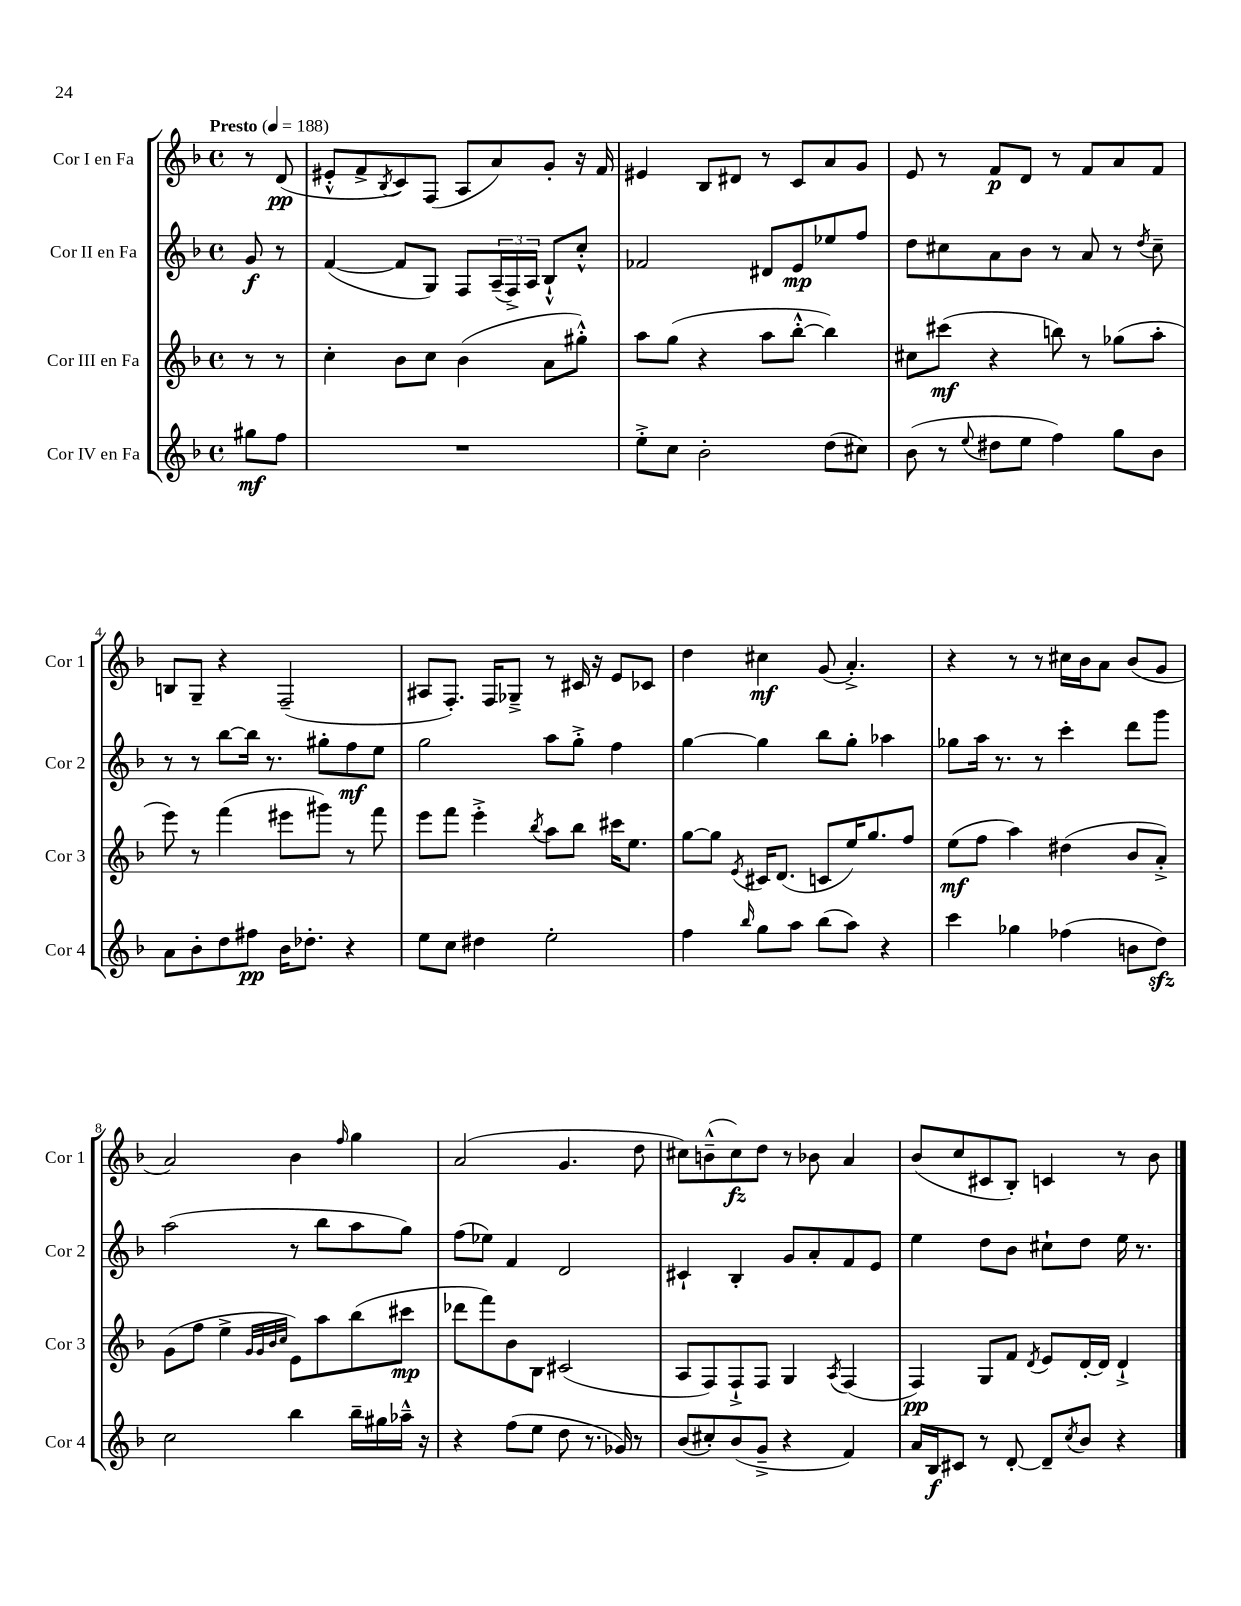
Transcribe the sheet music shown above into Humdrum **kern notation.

**kern	**kern	**kern	**kern
*staff4	*staff3	*staff2	*staff1
*clefG2	*clefG2	*clefG2	*clefG2
*k[b-]	*k[b-]	*k[b-]	*k[b-]
*M4/4	*M4/4	*M4/4	*M4/4
*met(c)	*met(c)	*met(c)	*met(c)
*MM188	*MM188	*MM188	*MM188
8gg#	8r	8g	8r
8ff	8r	8r	(8d
=	=	=	=
1r	4cc'	([4f	8e#'^^
.	.	.	8f^
.	.	.	8qB-
.	8b-	8f]	8c)
.	8cc	8G)	(8F
.	(4b-	8F	8A
.	.	(24A~	8a)
.	.	24F^)	.
.	.	24A	.
.	8a	8B-`^^	8g'
.	8gg#'^^)	8cc'^^	16r
.	.	.	16f
=	=	=	=
8ee'^	8aa	2f-	4e#
8cc	(8gg	.	.
2b-'	4r	.	8B-
.	.	.	8d#
.	8aa	8d#	8r
.	[8bb-'^^	8e	8c
(8dd	4bb-])	8ee-	8a
8cc#)	.	8ff	8g
=	=	=	=
(8b-	8cc#	8dd	8e
8r	(8ccc#	8cc#	8r
8qqee	.	.	.
8dd#	4r	8a	8f
8ee	.	8b-	8d
4ff)	8bb)	8r	8r
.	8r	8a	8f
8gg	(8gg-	8r	8a
.	.	8qdd	.
8b-	8aa'	8cc#~	8f
=	=	=	=
8a	8eee)	8r	8B
8b-'	8r	8r	8G~
8dd	(4fff	[8bb-	4r
8ff#	.	16bb-]	.
.	.	8.r	.
16b-	8eee#	.	(2F~
8.dd-'	.	.	.
.	8ggg#)	8gg#'	.
4r	8r	8ff	.
.	8fff	8ee	.
=	=	=	=
8ee	8eee	2gg	8A#
8cc	8fff	.	8.F')
4dd#	4eee'^	.	.
.	.	.	16F
.	.	.	8G-~^
.	8qbb-	.	.
2ee'	8aa	8aa	8r
.	8bb-	8gg'^	16c#
.	.	.	16r
.	16ccc#	4ff	8e
.	8.ee	.	.
.	.	.	8c-
=	=	=	=
4ff	[8gg	[4gg	4dd
.	8gg]	.	.
16qqbb-	8qe	.	.
8gg	16c#	4gg]	4cc#
.	(8.d	.	.
8aa	.	.	.
(8bb-	8c	8bb-	(8g
8aa)	16ee)	8gg'	4.a'^)
.	8.gg	.	.
4r	.	4aa-	.
.	8ff	.	.
=	=	=	=
4ccc	(8ee	8gg-	4r
.	8ff	16aa	.
.	.	8.r	.
4gg-	4aa)	.	8r
.	.	8r	8r
(4ff-	(4dd#	4ccc'	16cc#
.	.	.	16b-
.	.	.	8a
8b	8b-	8ddd	(8b-
8dd)	8a'^)	8ggg	8g
=	=	=	=
2cc	(8g	(2aa	2a)
.	8ff	.	.
.	4ee^	.	.
.	32qqg	.	.
.	32qqg	.	.
.	32qqb-	.	.
.	32qqcc	.	.
4bb-	8e)	8r	4b-
.	8aa	8bb-	.
.	.	.	16qqff
16bb-~	(8bb-	8aa	4gg
16gg#	.	.	.
16aa-~^^	8ccc#	8gg)	.
16r	.	.	.
=	=	=	=
4r	8ddd-	(8ff	(2a
.	8fff)	8ee-)	.
(8ff	8b-	4f	.
8ee	8B-	.	.
8dd	(2c#	2d	4.g
8.r	.	.	.
16g-)	.	.	.
8r	.	.	8dd
=	=	=	=
(8b-	8A	4c#`	8cc#)
8cc#')	8F)	.	(8b~^^
(8b-	8F`^	4B-'	8cc#)
8g~^	8F	.	8dd
4r	4G	8g	8r
.	.	8a'	8b-
.	8qA	.	.
4f)	(4F	8f	4a
.	.	8e	.
=	=	=	=
16a	4F)	4ee	(8b-
16B-	.	.	.
8c#	.	.	8cc
8r	8G	8dd	8c#
[8d'	8f	8b-	8B-')
.	8qd	.	.
8d~]	8e	8cc#`	4c
8qcc	.	.	.
8b-	[16d'	8dd	.
.	16d]	.	.
4r	4d`^	16ee	8r
.	.	8.r	.
.	.	.	8b-
==	==	==	==
*-	*-	*-	*-
